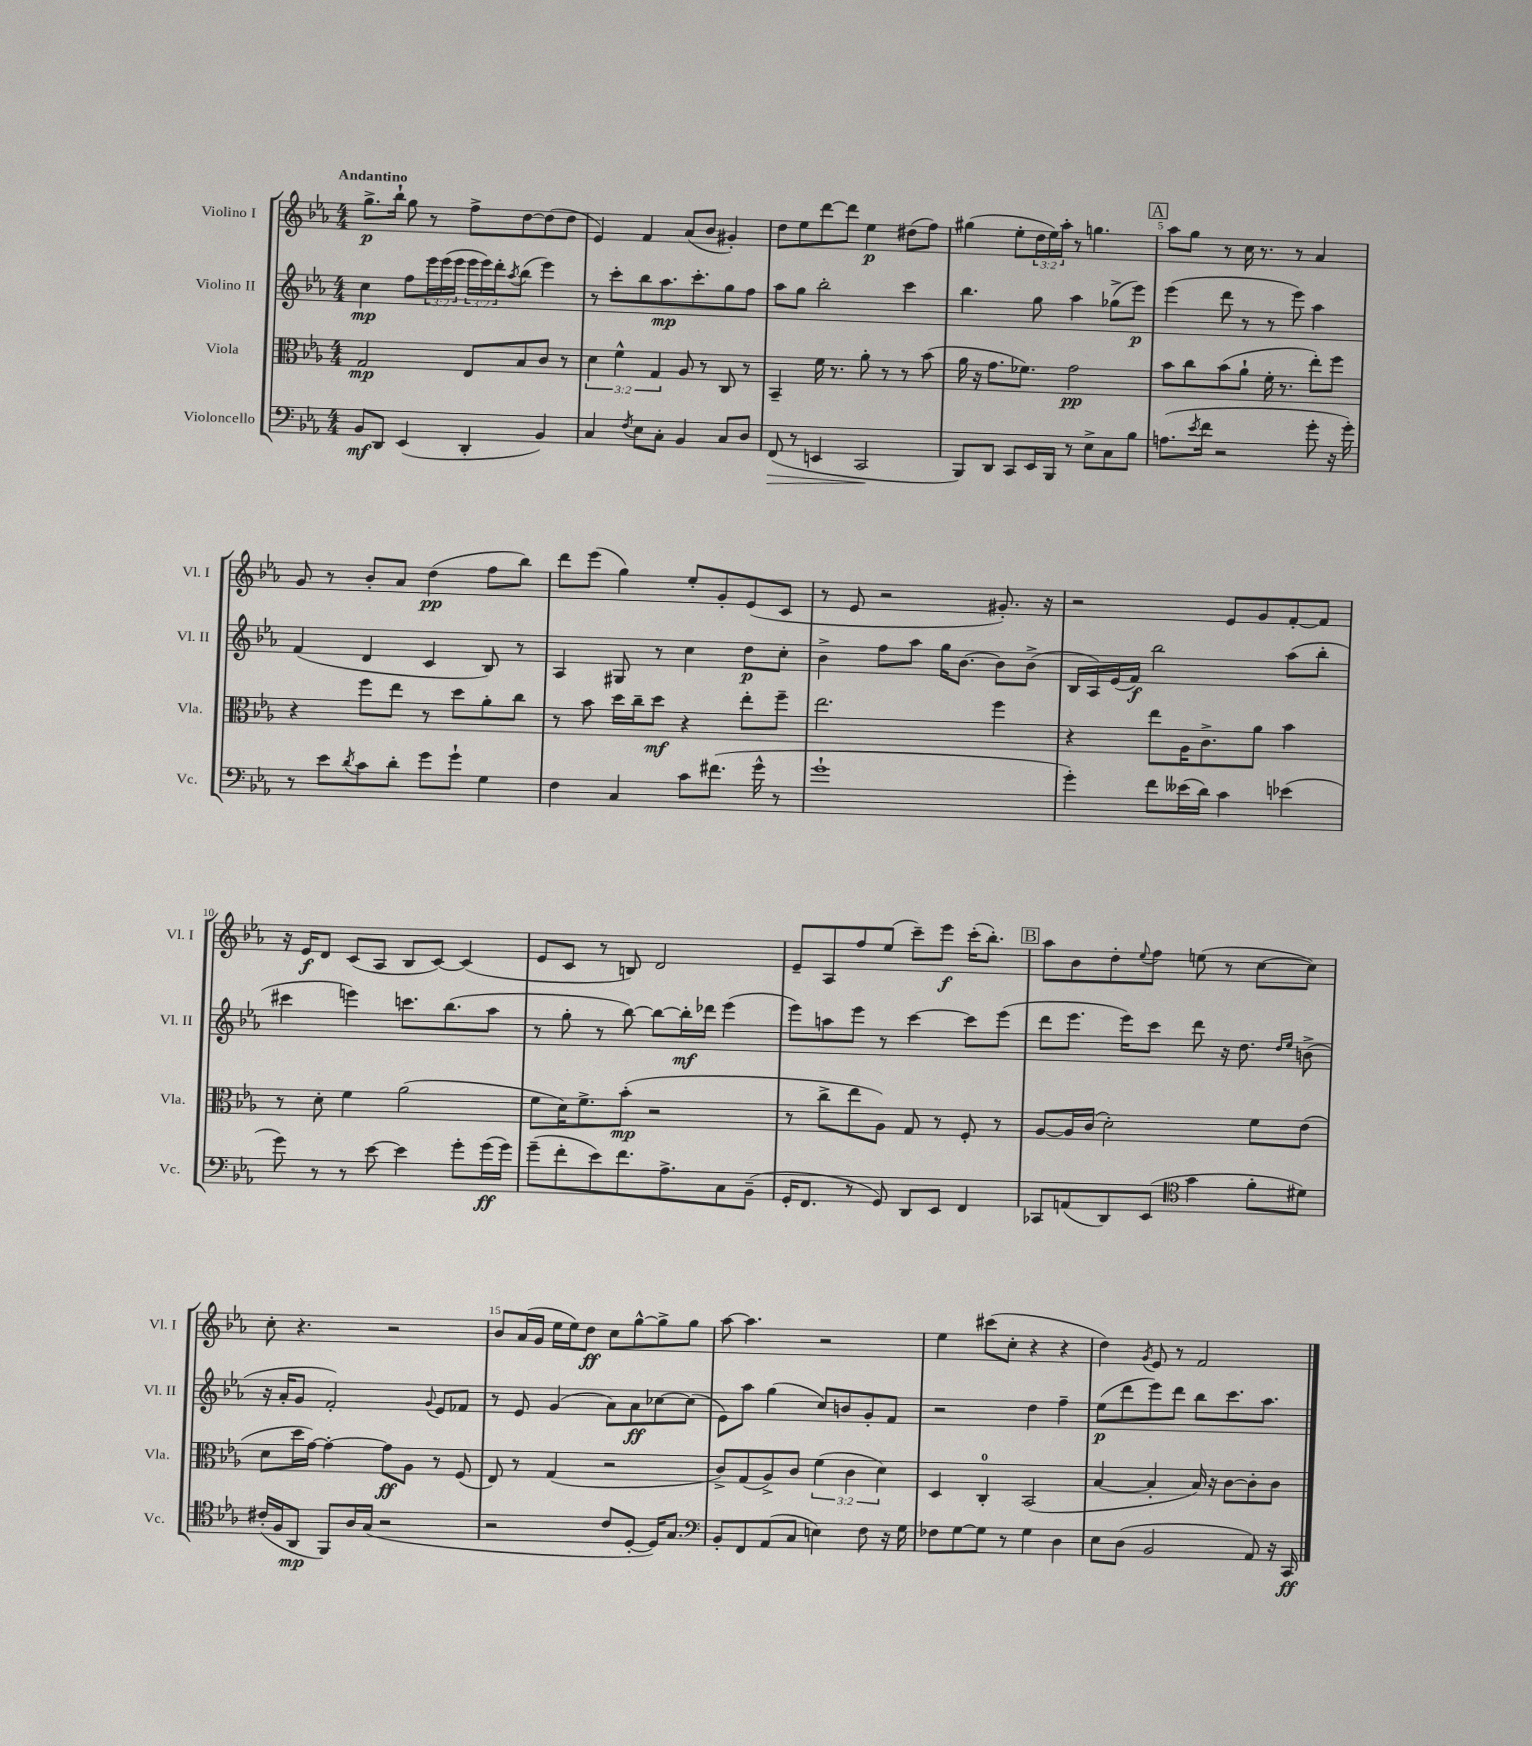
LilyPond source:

<<
\new StaffGroup <<
\new Staff = "s0" \with { instrumentName = "Violino I" shortInstrumentName = "Vl. I" } {
    \clef treble \key ees \major \numericTimeSignature \time 4/4 \override Staff.TupletNumber.text = #tuplet-number::calc-fraction-text \tempo "Andantino"
    g''8.->\p bes''16-! g''8 r8 f''8-> d''8~ d''8( d''8 |
    ees'4) f'4 aes'8( bes'8 gis'4-.) |
    d''8 ees''8 d'''8~ d'''8 ees''4\p dis''8( f''8) |
    gis''4( ees''8-. \tuplet 3/2 { d''16 ees''16) aes''16-. } r8 g''4. |
    \mark \markup { \box "A" } aes''8 g''8 r8 c''16 r8. r8 aes'4 |
    g'8 r8 bes'8-. aes'8 d''4\pp( f''8 bes''8) |
    d'''8 ees'''8( g''4) ees''8-. g'8-. ees'8( c'8 |
    r8 ees'8 r2 gis'8.-.) r16 |
    r2 ees'8 g'8 f'8~-. f'8 |
    r16 ees'16\f d'8 c'8( aes8 bes8 c'8~) c'4( |
    ees'8 c'8 r8 b8) d'2 |
    ees'8-- aes8 f''8 ees''8( c'''8--) ees'''8\f c'''16-.( bes''8.-.) |
    \mark \markup { \box "B" } aes''8 bes'8 d''8-. \appoggiatura { ees''8 } f''8 e''8( r8 c''8~ c''8) |
    c''8-. r4. r2 |
    bes'8 aes'16( g'16 ees''16 ees''16) d''8\ff c''8 g''8~-^ g''8-> g''8 |
    aes''8~ aes''4. r2 |
    ees''4 cis'''8( c''8-. r4 r4 |
    d''4) \acciaccatura { g'8 } ees'8 r8 f'2 \bar "|." |
}
\new Staff = "s1" \with { instrumentName = "Violino II" shortInstrumentName = "Vl. II" } {
    \clef treble \key ees \major \numericTimeSignature \time 4/4 \override Staff.TupletNumber.text = #tuplet-number::calc-fraction-text
    c''4\mp f''8 \tuplet 3/2 { ees'''16 ees'''16( ees'''16 } \tuplet 3/2 { ees'''16 ees'''16) d'''16-. } \acciaccatura { aes''8 } bes''8( ees'''4) |
    r8 c'''8-. bes''8 aes''8.\mp c'''8.-. g''8 f''8 |
    aes''8 g''8 bes''2-. c'''4 |
    bes''4. g''8 aes''4 ges''8->( ees'''8\p) |
    \mark \markup { \box "A" } ees'''4( d'''8 r8 r8 ees'''8) aes''4 |
    f'4( d'4 c'4 bes8) r8 |
    aes4 gis8 r8 c''4 d''8\p c''8-. |
    bes'4-> f''8 aes''8 g''16 bes'8.~ bes'8 bes'8->( |
    bes16 aes16) ees'16( f'16\f) bes''2 aes''8( bes''8-. |
    cis'''4 e'''4) c'''8. bes''8.( aes''8 |
    r8 g''8-. r8 bes''8~) bes''8~ bes''16-.\mf des'''16 ees'''4( |
    ees'''8) a''8 ees'''8 r8 c'''4~ c'''8 ees'''8( |
    \mark \markup { \box "B" } d'''8 ees'''8. ees'''16) c'''8 d'''8 r16 d''8. \grace { d''16 ees''16 } b'8->( |
    r16 aes'16-. g'8 f'2-.) \appoggiatura { g'8 } ees'8 fes'8 |
    r8 ees'8 g'4( aes'8) aes'8\ff ces''8~ ces''8( |
    ees'8) aes''8 g''4( c''8) b'8 g'8-. f'8 |
    r2 d''4 f''4-- |
    ees''8\p( d'''8 ees'''8) d'''8 bes''8 c'''8. aes''8. \bar "|." |
}
\new Staff = "s2" \with { instrumentName = "Viola" shortInstrumentName = "Vla." } {
    \clef alto \key ees \major \numericTimeSignature \time 4/4 \override Staff.TupletNumber.text = #tuplet-number::calc-fraction-text
    g2\mp ees8 bes8 c'8 r8 |
    \tuplet 3/2 { d'4 f'4-^ g4 } aes8 r8 c8 r8 |
    bes,4-- f'16 r8. aes'8-. r8 r8 bes'8( |
    aes'16 r16 g'8. fes'8.) g'2\pp |
    \mark \markup { \box "A" } bes'8 c''8 bes'8( aes'8-! f'16-. r8. ees''8-.) f''8 |
    r4 f''8 ees''8 r8 d''8 aes'8-. c''8 |
    r8 bes'8 d''16 c''16-- d''8\mf r4 ees''8-. f''8-- |
    ees''2. f''4 |
    r4 ees''8 aes16 c'8.-> aes'8 bes'4 |
    r8 d'8-. f'4 aes'2( |
    f'8 d'16) f'8.-> bes'8-.\mp( r2 |
    r8 c''8-> ees''8 aes8) g8 r8 f8-. r8 |
    \mark \markup { \box "B" } aes8~ aes16 c'16( d'2-.) f'8 ees'8( |
    d'8 d''16 g'16~) g'4~-. g'8\ff aes8 r8 f8( |
    ees8) r8 g4( r2 |
    c'8->) g8( aes8->) c'8 \tuplet 3/2 { f'4( c'4 d'4) } |
    d4 c4-0-. bes,2( |
    bes4~ bes4-. bes16) r16 c'8~ c'8-. c'8 \bar "|." |
}
\new Staff = "s3" \with { instrumentName = "Violoncello" shortInstrumentName = "Vc." } {
    \clef bass \key ees \major \numericTimeSignature \time 4/4
    bes,8\mf d,8 ees,4( d,4-. bes,4) |
    c4 \acciaccatura { f8 } ees8 c8-. bes,4 c8 d8 |
    f,8\>( r8 e,4 c,2\! |
    bes,,8) d,8 c,8 ees,16 bes,,16 r8 ees8-> c8 bes8 |
    \mark \markup { \box "A" } a8.( \acciaccatura { ees'8 } f'16 r2 g'8-. r16 g'16-.) |
    r8 ees'8 \acciaccatura { d'8 } c'8 d'8-. g'8 g'8-! g4 |
    f4 c4 c'8 fis'8.( g'16-^ r8 |
    g'1-! |
    g'4-.) f'8 eeses'16( d'16) c'4 ees'4( |
    g'8) r8 r8 ees'8~ ees'4 g'8-. g'16\ff( g'16) |
    g'8--( f'8-. ees'8) f'8. aes8.-> c8 bes,8--( |
    g,16-. f,8. r8 g,8) d,8 ees,8 f,4 |
    \mark \markup { \box "B" } ces,8 a,8( d,8) ees,8( \clef tenor g'4 f'8-. dis'8) |
    cis'16-.( f16 aes,8\mp f,8) aes16 g16( r2 |
    r2 c'8 d8~-. d16) g8. |
    \clef bass bes,8-. f,8 aes,8( c8 e4) f8 r16 g16 |
    fes8 g8~ g8 r8 g4 d4 |
    ees8 d8( bes,2 aes,8) r16 c,16\ff \bar "|." |
}
>>
>>
\layout { \context { \Score \override BarNumber.break-visibility = ##(#f #t #t) barNumberVisibility = #(every-nth-bar-number-visible 5) } }
